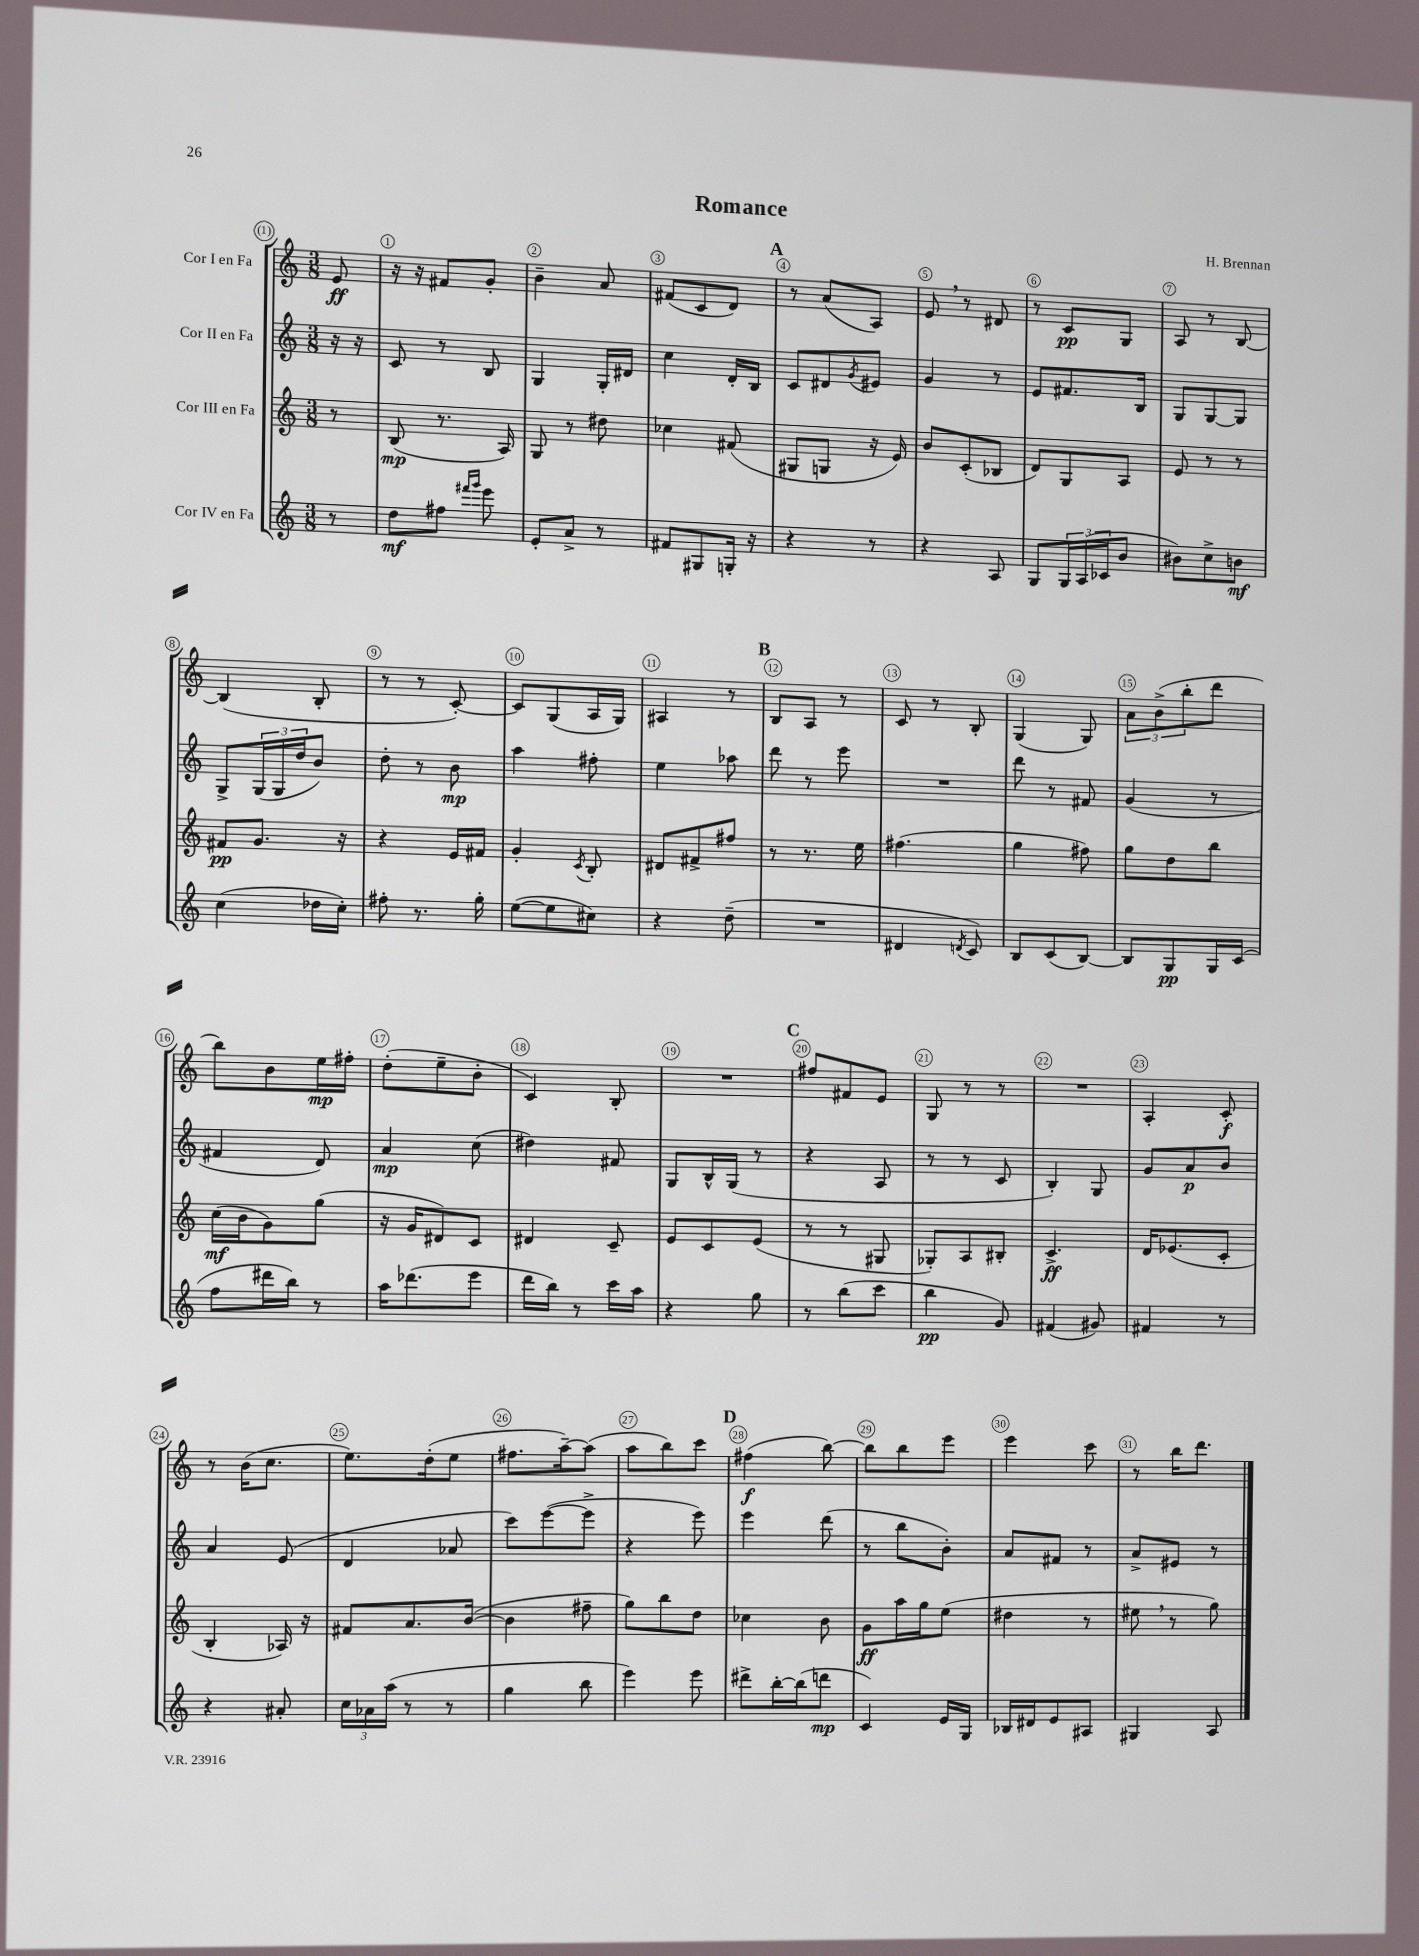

**kern	**dynam	**kern	**dynam	**kern	**dynam	**kern	**dynam
*part4	*part4	*part3	*part3	*part2	*part2	*part1	*part1
*staff4	*staff4	*staff3	*staff3	*staff2	*staff2	*staff1	*staff1
*I"Cor IV en Fa	*	*I"Cor III en Fa	*	*I"Cor II en Fa	*	*I"Cor I en Fa	*
*clefG2	*	*clefG2	*	*clefG2	*	*clefG2	*
*k[]	*	*k[]	*	*k[]	*	*k[]	*
*M3/8	*	*M3/8	*	*M3/8	*	*M3/8	*
=	=	=	=	=	=	=	=
8r	.	8r	.	16r	.	8e/	ff
.	.	.	.	16r	.	.	.
=1	=1	=1	=1	=1	=1	=1	=1
8dd\L	mf	(8B/	mp	8c/	.	16r	.
.	.	.	.	.	.	16r	.
8ff#X\J	.	8.r	.	8r	.	8f#X/L	.
16qqfff#X/LL	.	.	.	.	.	.	.
16qqggg/JJ	.	.	.	.	.	.	.
8eee\	.	.	.	8B/	.	8g'/J	.
.	.	16A/)	.	.	.	.	.
=2	=2	=2	=2	=2	=2	=2	=2
8e'/L	.	8G/	.	4G/	.	4b~\	.
8a^/J	.	8r	.	.	.	.	.
8r	.	8dd#X\	.	16G'/LL	.	8a/	.
.	.	.	.	16d#X/JJ	.	.	.
=3	=3	=3	=3	=3	=3	=3	=3
8f#X/L	.	4cc-X\	.	4cc\	.	(8f#X/L	.
8G#X/	.	.	.	.	.	8c/	.
16Gn'/Jk	.	(8f#X/	.	16d'/LL	.	8d/J)	.
16r	.	.	.	16B/JJ	.	.	.
!!LO:REH:place=s1:t=A
=4	=4	=4	=4	=4	=4	=4	=4
4r	.	8G#X/L	.	8c/L	.	8r	.
.	.	8Gn/J	.	8d#X/	.	(8a/L	.
.	.	.	.	8qg/	.	.	.
8r	.	16r	.	8e#X/J	.	8A/J)	.
.	.	16e/)	.	.	.	.	.
=5	=5	=5	=5	=5	=5	=5	=5
4r	.	8b/L	.	4g/	.	8e,/	.
.	.	(8c'/	.	.	.	8r	.
8A/	.	8B-X/J	.	8r	.	8d#X/	.
=6	=6	=6	=6	=6	=6	=6	=6
8G/L	.	8d/L)	.	8e/L	.	8r	.
24G/L	.	8G/	.	8.f#X/	.	8c/L	pp
(24A/	.	.	.	.	.	.	.
24c-X/J	.	.	.	.	.	.	.
8b/J	.	8A/J	.	.	.	8G/J	.
.	.	.	.	16B/Jk	.	.	.
=7	=7	=7	=7	=7	=7	=7	=7
8b#X\L)	.	8e/	.	8G/L	.	8A/	.
8cc^\	.	8r	.	[8G/	.	8r	.
8bn\J	mf	8r	.	8G/J]	.	[8B/	.
!!LO:LB:g=z
=8	=8	=8	=8	=8	=8	=8	=8
(4cc\	.	8f#X/L	pp	8G^/L	.	(4B/]	.
.	.	8.g/J	.	(24G/L	.	.	.
.	.	.	.	24G/	.	.	.
.	.	.	.	24dd/J	.	.	.
16dd-X\LL	.	.	.	8b/J)	.	8B'/	.
16cc'\JJ)	.	16r	.	.	.	.	.
=9	=9	=9	=9	=9	=9	=9	=9
8ff#X'\	.	4r	.	8dd'\	.	8r	.
8.r	.	.	.	8r	.	8r	.
.	.	16e/LL	.	8b\	mp	[8c'/)	.
16gg'\	.	16f#X/JJ	.	.	.	.	.
=10	=10	=10	=10	=10	=10	=10	=10
([8ee\L	.	4g'/	.	4aa\	.	8c/L]	.
8ee\]	.	.	.	.	.	(8G/	.
.	.	8qc/	.	.	.	.	.
8cc#X\J)	.	8B'/	.	8ff#X'\	.	16A/L	.
.	.	.	.	.	.	16G/JJ)	.
=11	=11	=11	=11	=11	=11	=11	=11
4r	.	8d#X/L	.	4ee\	.	4A#X/	.
.	.	8f#X^/	.	.	.	.	.
(8dd~\	.	8ff#X/J	.	8aa-X\	.	8r	.
!!LO:REH:place=s1:t=B
=12	=12	=12	=12	=12	=12	=12	=12
4.r	.	8r	.	8ddd\	.	8B/L	.
.	.	8.r	.	8r	.	8A/J	.
.	.	.	.	8eee\	.	8r	.
.	.	16ee\	.	.	.	.	.
=13	=13	=13	=13	=13	=13	=13	=13
4d#X/	.	(4.ff#X\	.	4.r	.	8c/	.
.	.	.	.	.	.	8r	.
8qdn/	.	.	.	.	.	.	.
8c/)	.	.	.	.	.	8B'/	.
=14	=14	=14	=14	=14	=14	=14	=14
8B/L	.	4gg\	.	8ddd\	.	(4G/	.
(8c/	.	.	.	8r	.	.	.
[8B/J)	.	8ff#X\)	.	8f#X/	.	8G/)	.
=15	=15	=15	=15	=15	=15	=15	=15
8B/L]	.	8gg\L	.	(4g/	.	12a\L	.
.	.	.	.	.	.	(12b^\	.
8G/	pp	8dd\	.	.	.	.	.
.	.	.	.	.	.	12bb'\	.
16G/L	.	8bb\J	.	8r	.	8ddd\J	.
(16c/JJ	.	.	.	.	.	.	.
!!LO:LB:g=z
=16	=16	=16	=16	=16	=16	=16	=16
8ff\L	.	(16cc\LL	mf	4f#X/	.	8bb\L)	.
.	.	16b\J	.	.	.	.	.
16ddd#X\L	.	8g\)	.	.	.	8b\	.
16bb\JJ)	.	.	.	.	.	.	.
8r	.	(8gg\J	.	8d/)	.	16ee\L	mp
.	.	.	.	.	.	16ff#X'\JJ	.
=17	=17	=17	=17	=17	=17	=17	=17
16aa\KL	.	16r	.	4a/	mp	(8dd'\L	.
(8.ddd-X\	.	16g/KL	.	.	.	.	.
.	.	8d#X/)	.	.	.	8ee~\	.
8eee\J	.	8c/J	.	(8cc\	.	8b'\J	.
=18	=18	=18	=18	=18	=18	=18	=18
16ddd\LL	.	4d#X/	.	4dd#X\)	.	4c/)	.
16bb\JJ)	.	.	.	.	.	.	.
8r	.	.	.	.	.	.	.
16ccc\LL	.	8c~/	.	8f#X/	.	8B'/	.
16aa\JJ	.	.	.	.	.	.	.
=19	=19	=19	=19	=19	=19	=19	=19
4r	.	8e/L	.	8G/L	.	4.r	.
.	.	8c/	.	16B^^/L	.	.	.
.	.	.	.	(16G/JJ	.	.	.
8gg\	.	(8e/J	.	8r	.	.	.
!!LO:REH:place=s1:t=C
=20	=20	=20	=20	=20	=20	=20	=20
8r	.	8r	.	4r	.	8ff#X/L	.
(8bb\L	.	8r	.	.	.	8f#X/	.
8ccc\J	.	8G#X/	.	8A/	.	8e/J	.
=21	=21	=21	=21	=21	=21	=21	=21
4bb\	pp	8G-X'/L)	.	8r	.	8G/	.
.	.	8A/	.	8r	.	8r	.
8g/)	.	8B#X'/J	.	8c/	.	8r	.
=22	=22	=22	=22	=22	=22	=22	=22
(4f#X/	.	4.c^/	ff	4B'/)	.	4.r	.
8g#X/)	.	.	.	8G/	.	.	.
=23	=23	=23	=23	=23	=23	=23	=23
4f#X/	.	16d/KL	.	8g/L	.	4A'/	.
.	.	(8.e-X/	.	.	.	.	.
.	.	.	.	8a/	p	.	.
8r	.	8c'/J	.	8b/J	.	8c'/	f
!!LO:LB:g=z
=24	=24	=24	=24	=24	=24	=24	=24
4r	.	4B'/	.	4a/	.	8r	.
.	.	.	.	.	.	(16b\KL	.
.	.	.	.	.	.	8.cc\J	.
8a#X'/	.	16A-X/)	.	(8e/	.	.	.
.	.	16r	.	.	.	.	.
=25	=25	=25	=25	=25	=25	=25	=25
24cc\LL	.	8f#X/L	.	4d/	.	8.ee\L)	.
24a-X\	.	.	.	.	.	.	.
(24aa\JJ	.	.	.	.	.	.	.
8r	.	8.a/	.	.	.	.	.
.	.	.	.	.	.	(16dd'\k	.
8r	.	.	.	8a-X/	.	8ee\J	.
.	.	([16b/Jk	.	.	.	.	.
=26	=26	=26	=26	=26	=26	=26	=26
4gg\	.	4b\]	.	8ccc\L)	.	8.ff#X\L	.
.	.	.	.	([8eee\	.	.	.
.	.	.	.	.	.	[16aa~\k)	.
8bb\	.	8ff#X~\	.	8eee^\J]	.	(8aa\J]	.
=27	=27	=27	=27	=27	=27	=27	=27
4eee\)	.	8gg\L)	.	4r	.	8aa\L	.
.	.	8bb\	.	.	.	8bb\)	.
8eee\	.	8dd\J	.	8eee\)	.	8ccc\J	.
!!LO:REH:place=s1:t=D
=28	=28	=28	=28	=28	=28	=28	=28
8ddd#X^\L	.	4cc-X\	.	4eee\	.	(4ff#X\	f
[16bb'\L	.	.	.	.	.	.	.
(16bb\J]	.	.	.	.	.	.	.
8dddn\J	mp	8b\	.	(8ddd\	.	[8bb\)	.
=29	=29	=29	=29	=29	=29	=29	=29
4c/)	.	8g\L	ff	8r	.	8bb\L]	.
.	.	16aa\L	.	8bb\L	.	8bb\	.
.	.	16gg\J	.	.	.	.	.
16e/LL	.	(8ee\J	.	8b'\J)	.	8eee\J	.
16G/JJ	.	.	.	.	.	.	.
=30	=30	=30	=30	=30	=30	=30	=30
16B-X/LL	.	4dd#X\	.	8a/L	.	4eee\	.
16d#X/J	.	.	.	.	.	.	.
8e/	.	.	.	8f#X/J	.	.	.
8A#X/J	.	8r	.	8r	.	8ccc\	.
=31	=31	=31	=31	=31	=31	=31	=31
4G#X/	.	8ee#X,\	.	8a^/L	.	8r	.
.	.	8r	.	8e#X/J	.	16bb\KL	.
.	.	.	.	.	.	8.ddd\J	.
8A/	.	8gg\)	.	8r	.	.	.
==	==	==	==	==	==	==	==
*-	*-	*-	*-	*-	*-	*-	*-
